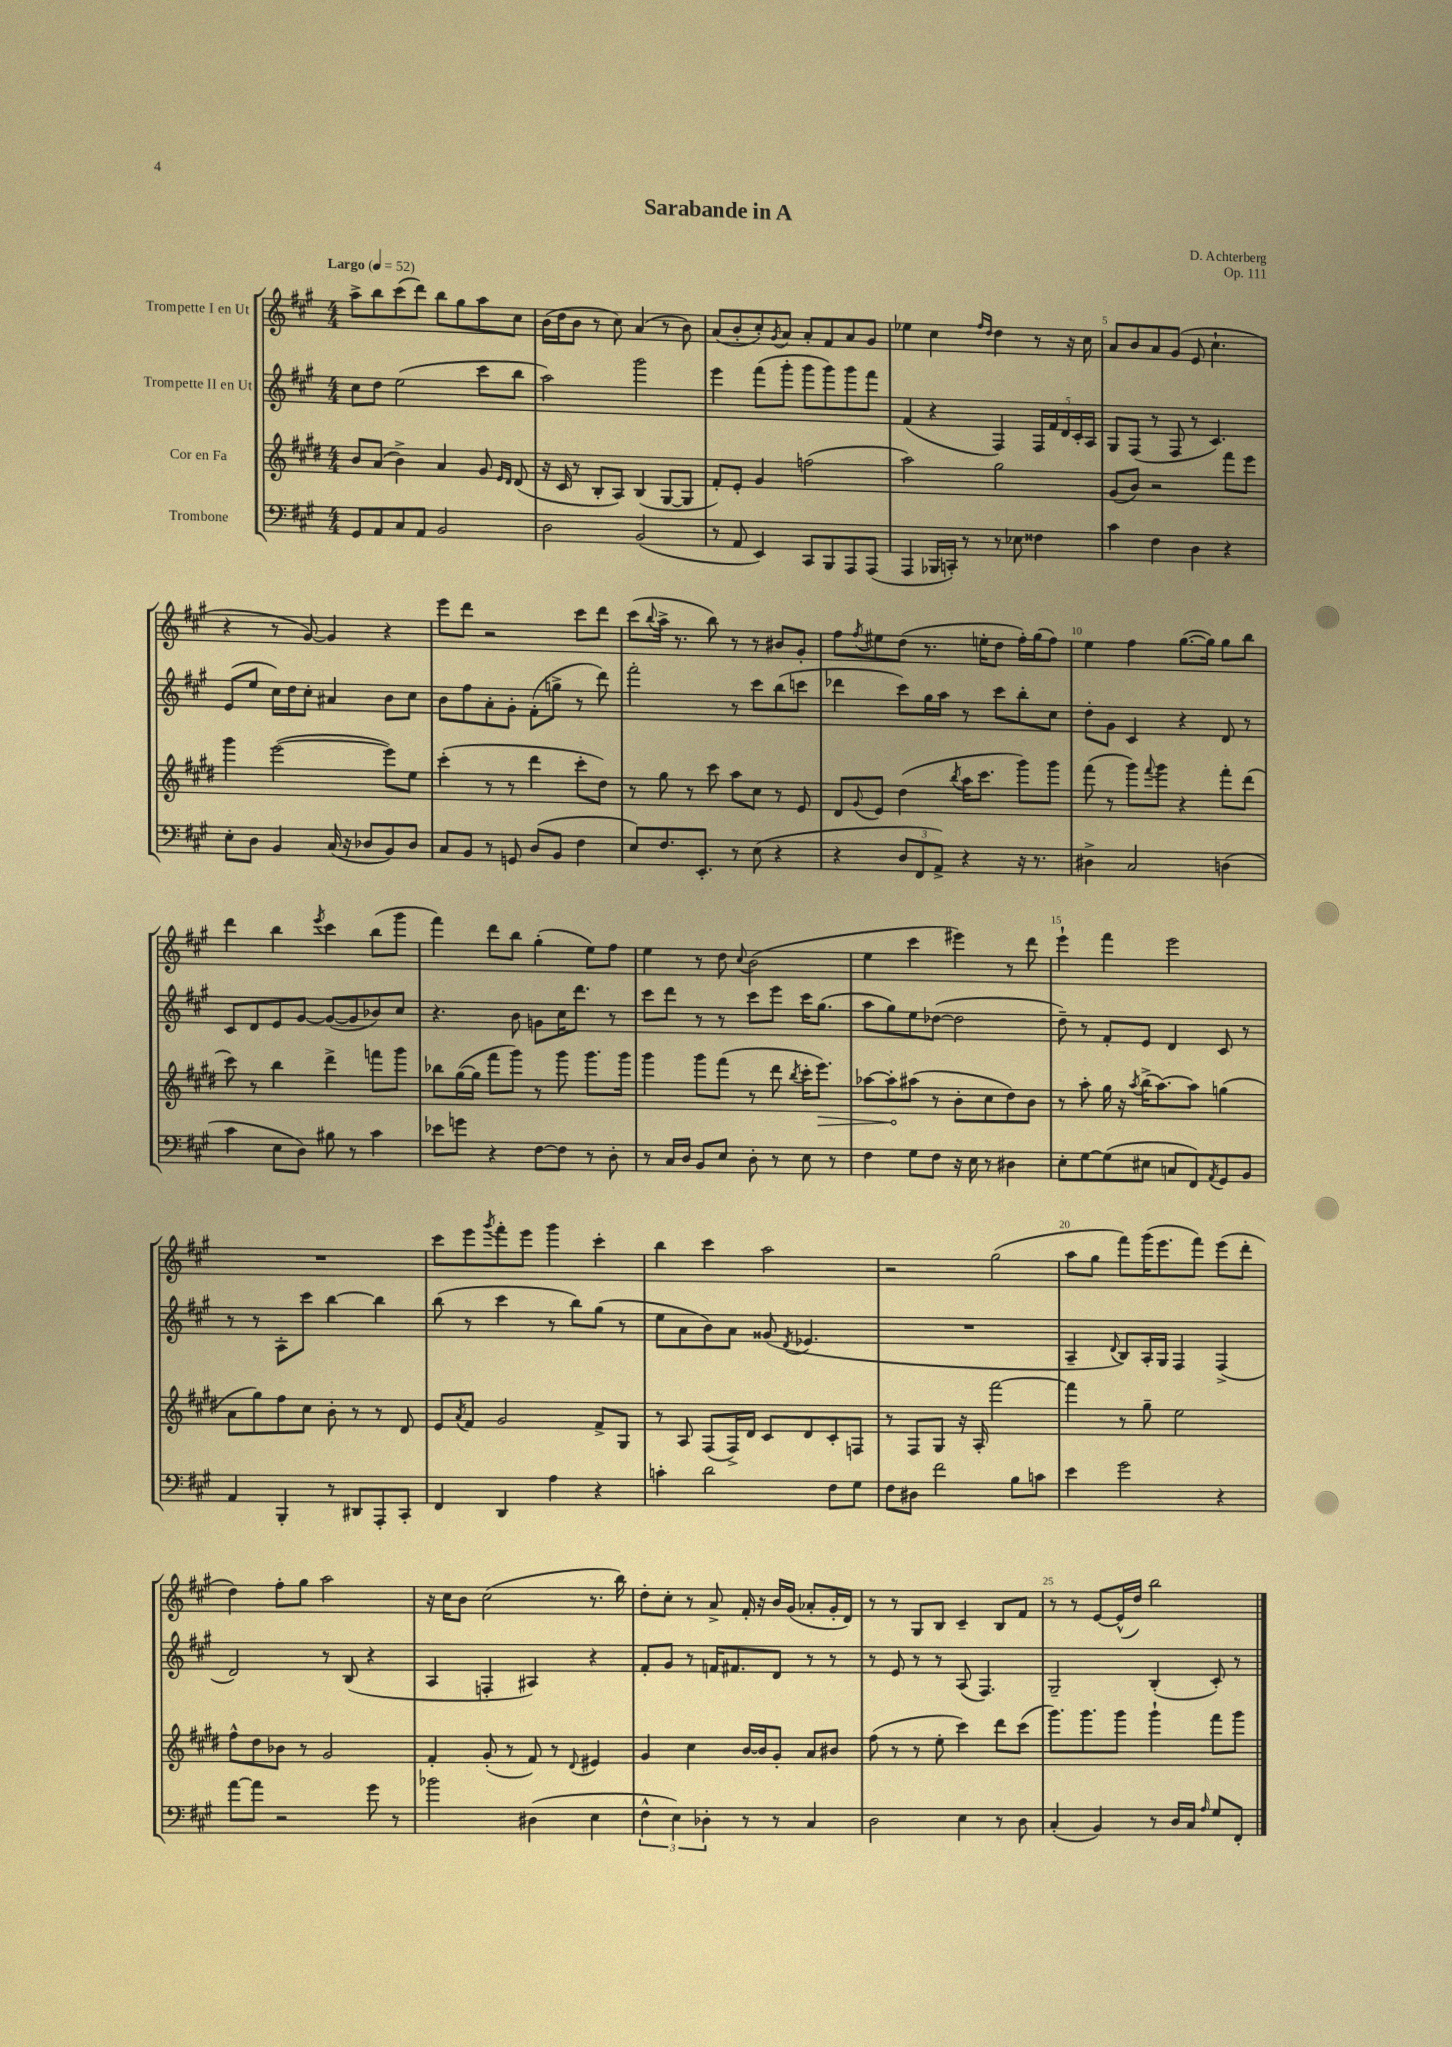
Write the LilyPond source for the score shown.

\header { title = "Sarabande in A" composer = "D. Achterberg" opus = "Op. 111" }
<<
\new StaffGroup <<
\new Staff = "s0" \with { instrumentName = "Trompette I en Ut" } {
    \clef treble \key a \major \numericTimeSignature \time 4/4 \tempo "Largo" 4 = 52
    a''8-> b''8 cis'''8( d'''8) b''8 gis''8 a''8 cis''8 |
    b'16( d''16 b'8 r8 cis''8) a'4( r8 b'8) |
    a'8( b'8-. cis''8-.) \acciaccatura { gis'8 } a'8 a'8-. fis'8 a'8 gis'8 |
    ees''4 cis''4 \grace { fis''16 d''16 } d''4 r8 r16 cis''16 |
    a'8 b'8 a'8 gis'8( e'8 cis''4.-! |
    r4 r8 gis'8~) gis'4 r4 |
    e'''8 d'''8 r2 cis'''8 d'''8 |
    cis'''8( \appoggiatura { b''8 } a''16-> r8. b''8) r8 r8 bis'8 gis'8-. |
    fis''8 \acciaccatura { fis''8 } eis''8 d''8( r8. e''16-. d''8 fis''16-.) gis''16( fis''8) |
    e''4 fis''4 gis''8.~( gis''16) gis''8 b''8 |
    d'''4 b''4 \acciaccatura { e'''8 } cis'''4 b''8( gis'''8 |
    fis'''4) d'''8 b''8 gis''4-.( e''8) fis''8 |
    e''4 r8 d''8 \appoggiatura { cis''8 } b'2( |
    e''4 cis'''4 eis'''4) r8 d'''8 |
    e'''4-! fis'''4 e'''2 |
    R1 |
    cis'''8 e'''8 \acciaccatura { gis'''8 } fis'''8-. e'''8 gis'''4 cis'''4-. |
    b''4 cis'''4 a''2 |
    r2 gis''2( |
    a''8 gis''8 fis'''8) gis'''16( e'''8. fis'''8) e'''8( d'''8-. |
    d''4) fis''8-. gis''8 a''2 |
    r16 cis''16 b'8 cis''2( r8. b''16) |
    d''8-. cis''8-. r8 a'8-> fis'16-. r16 b'16 gis'16( aes'8-. gis'16-. d'16) |
    r8 r8 gis8 b8 cis'4-- b8 fis'8 |
    r8 r8 e'8~ e'16-^( d''16) b''2 \bar "|." |
}
\new Staff = "s1" \with { instrumentName = "Trompette II en Ut" } {
    \clef treble \key a \major \numericTimeSignature \time 4/4
    cis''8 d''8 e''2( cis'''8 b''8 |
    a''2) gis'''2 |
    e'''4 fis'''8( gis'''8-. gis'''8 gis'''8) gis'''8 fis'''8 |
    fis'4( r4 fis4) \tuplet 5/4 { fis16 fis'16 d'16 cis'16-. a16 } |
    gis8 fis8( r8 fis8 r8 cis'4.) |
    e'8( e''8 cis''16) d''16 cis''8-. ais'4 b'8 cis''8 |
    b'8 fis''8 a'8-. gis'8-. fis'8-.( g''8-> r8 d'''8) |
    fis'''2-. r8 cis'''8 b''8( c'''8 |
    des'''4 cis'''8) gis''16 a''16 r8 cis'''8 b''8-. cis''8 |
    d''8-. gis'8 cis'4 r4 d'8 r8 |
    cis'8 d'8 e'8 gis'8~ gis'8~( gis'8 bes'8) cis''8 |
    r4. b'8 g'8 cis''16 d'''8. r8 |
    cis'''8 d'''8 r8 r8 cis'''8 e'''8 cis'''16 gis''8.( |
    a''8 gis''8) e''8 des''8~( des''2 |
    d''8--) r8 fis'8-. e'8 d'4 cis'8 r8 |
    r8 r8 a8-. cis'''8 b''4~ b''4 |
    b''8( r8 cis'''4 r8 b''8) gis''8( r8 |
    e''8 a'8 b'8) a'8 gisis'8( \acciaccatura { d'8 } ees'4. |
    R1 |
    a4-- \appoggiatura { d'8 } b8) a16-. gis16 fis4 fis4->( |
    d'2) r8 b8( r4 |
    a4 f4-. ais4) r4 |
    fis'8-. gis'8 r8 f'16 fis'8. d'8 r8 r8 |
    r8 e'8 r8 r8 a8( fis4.) |
    gis2-- b4-.( cis'8-.) r8 \bar "|." |
}
\new Staff = "s2" \with { instrumentName = "Cor en Fa" } {
    \clef treble \key e \major \numericTimeSignature \time 4/4
    b'8 a'8( b'4->) a'4 gis'8 \grace { e'16 dis'16 } dis'8( |
    r16 cis'16 r8 b8-. a8) b4( gis8~ gis8 |
    fis'8-.) e'8-. gis'4 f''2( |
    a''2) gis''2 |
    gis'8( b'8) r2 fis'''8 e'''8 |
    gis'''4 e'''2~( e'''8) e''8 |
    cis'''4-.( r8 r8 dis'''4 cis'''8-. dis''8) |
    r8 gis''8 r8 cis'''8 a''8 cis''8 r8 e'8 |
    dis'8 \appoggiatura { gis'8 } e'8 dis''4( \acciaccatura { b''8 } a''16 cis'''8. gis'''8) gis'''8 |
    fis'''8( r8 gis'''8) \appoggiatura { fis'''8 } gis'''8 r4 fis'''8-. dis'''8( |
    cis'''8) r8 b''4 dis'''4-> f'''8 gis'''8 |
    bes''8 gis''16~( gis''16 fis'''8 gis'''8) r8 gis'''8 gis'''8. gis'''16 |
    gis'''4 gis'''8 fis'''8( r8 dis'''8 \acciaccatura { b''8 } cis'''16-. \once \override Hairpin.circled-tip = ##t e'''8.\>) |
    aes''8~ aes''8-.\! ais''8( r8 b'8-. cis''8 dis''8) b'8 |
    r8 a''8-. gis''16 r16 \acciaccatura { a''8 } b''16->( a''8.~) a''8 g''4( |
    a'8 gis''8) fis''8 cis''8 b'8-. r8 r8 dis'8 |
    e'8 \acciaccatura { a'8 } fis'8 gis'2 fis'8-> gis8 |
    r8 a8 fis8( fis16->) dis'16 cis'8 dis'8 cis'8-. f8 |
    r8 fis8 gis8 r16 a16-. fis'''2~ |
    fis'''4 r8 gis''8-- e''2 |
    fis''8-^ dis''8 bes'8 r8 gis'2 |
    fis'4-. gis'8-.( r8 fis'8) r8 \appoggiatura { dis'8 } eis'4 |
    gis'4 cis''4 b'16~ b'16 gis'8-. a'8 bis'8 |
    fis''8( r8 r8 e''8-. cis'''4) dis'''8 cis'''8( |
    gis'''8.) gis'''8. gis'''8 gis'''4-! fis'''8 gis'''8 \bar "|." |
}
\new Staff = "s3" \with { instrumentName = "Trombone" } {
    \clef bass \key a \major \numericTimeSignature \time 4/4
    gis,8 a,8 cis8 a,8 b,2 |
    d2 b,2( |
    r8 a,8 e,4) cis,8 b,,8 a,,8 a,,8( |
    a,,4 bes,,16 c,16-.) r8 r8 ees8 fisis4 |
    cis'4 fis4 d4 r4 |
    e8-. d8 b,4 cis16( r16 des8 b,8) des8 |
    cis8 b,8 r8 g,8 d8( b,8 fis4 |
    e8) fis8. e,8.-. r8 e8( r4 |
    r4 \tuplet 3/2 { d8 fis,8 a,8->) } r4 r16 r8. |
    dis4-> cis2 d4( |
    cis'4 e8 d8) bis8 r8 cis'4 |
    ees'8 g'8 r4 fis8~ fis8 r8 d8-. |
    r8 cis16 d16 b,8 e8 d8-. r8 e8 r8 |
    fis4 gis8 fis8 r16 e16 r8 dis4 |
    e8-. gis8~ gis8( eis8 c8 fis,8) \acciaccatura { a,8 } gis,8 b,8 |
    a,4 b,,4-. r8 dis,8 a,,8-. cis,8-. |
    fis,4 d,4 a4 r4 |
    c'4-. d'2 fis8 gis8 |
    fis8 dis8 fis'2 b8 c'8 |
    e'4 gis'2 r4 |
    a'8~ a'8 r2 gis'8 r8 |
    bes'2 dis4( e4 |
    \tuplet 3/2 { fis4-^ e4) des4-. } r8 r8 cis4 |
    d2 e4 r8 d8 |
    cis4-.( b,4) r8 d16 cis16 \grace { a16 } gis8 fis,8-. \bar "|." |
}
>>
>>
\layout { \context { \Score \override BarNumber.break-visibility = ##(#f #t #t) barNumberVisibility = #(every-nth-bar-number-visible 5) } }
